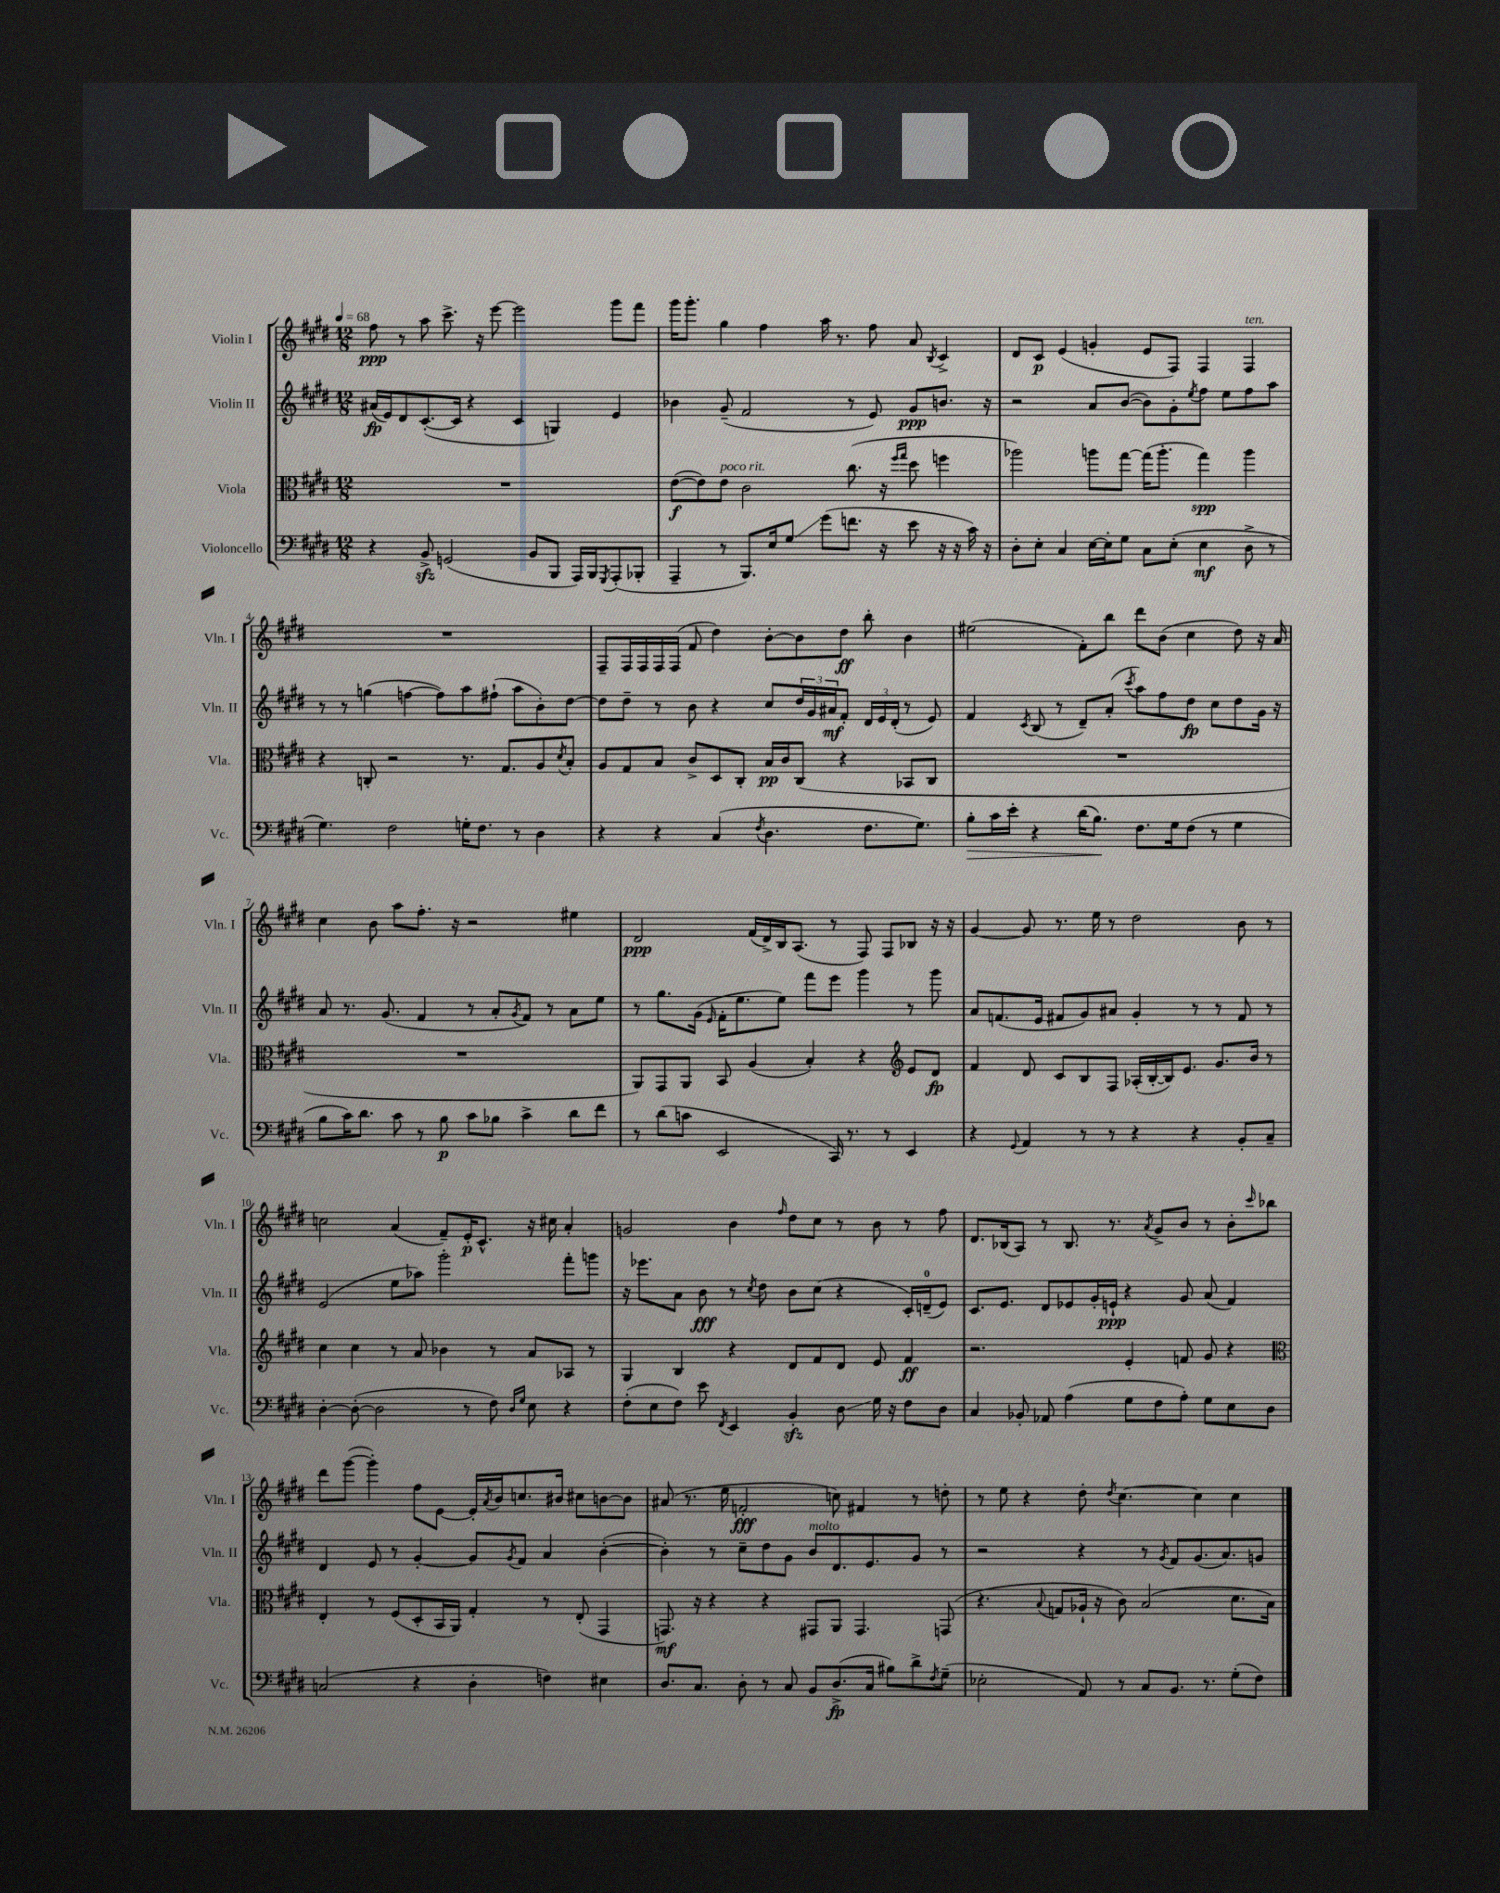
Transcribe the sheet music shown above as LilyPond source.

<<
\new StaffGroup <<
\new Staff = "s0" \with { instrumentName = "Violin I" shortInstrumentName = "Vln. I" } {
    \clef treble \key e \major \numericTimeSignature \time 12/8 \tempo 4 = 68
    fis''8\ppp r8 a''8 cis'''8.-> r16 e'''8~ e'''2 gis'''8 fis'''8 |
    gis'''16 gis'''8.-. gis''4 fis''4 a''16 r8. fis''8 a'8 \acciaccatura { b8 } cis'4-> |
    dis'8 cis'8\p e'4( g'4-. e'8 fis8) fis4 fis4^\markup { \italic "ten." } |
    R1. |
    fis8-- fis16 fis16 fis16 fis16( fis'8 dis''4) b'8~-. b'8 dis''8\ff b''8-. b'4 |
    eis''2( fis'8-.) b''8 dis'''8 b'8( cis''4 dis''8) r16 a'16 |
    cis''4 b'8 a''8 fis''8.-. r16 r2 eis''4 |
    dis'2\ppp fis'16( dis'16->) b16 a8.( r8 fis8) fis8 bes8 r16 r16 |
    gis'4~ gis'8 r8. e''16 r8 dis''2 b'8 r8 |
    c''2 a'4( fis'8--) e'16-.\p cis'8.-^ r16 cis''16 a'4-. |
    g'2 b'4 \grace { fis''16 } dis''8 cis''8 r8 b'8 r8 fis''8 |
    dis'8. bes16( a8) r8 bes8. r8. \acciaccatura { a'8 } gis'8-> b'8 r8 b'8-. \grace { cis'''16 } bes''8 |
    dis'''8 gis'''8~( gis'''4-.) fis''8 e'8~ e'16-. \acciaccatura { a'8 } b'16 c''8. bis'16 cis''8 b'8~ b'8 |
    ais'8( r8. e''16 f'2-.\fff c''8) fis'4 r8 d''8-. |
    r8 e''8 r4 dis''8-. \acciaccatura { dis''8 } cis''4.~ cis''4 cis''4 \bar "|." |
}
\new Staff = "s1" \with { instrumentName = "Violin II" shortInstrumentName = "Vln. II" } {
    \clef treble \key e \major \numericTimeSignature \time 12/8
    ais'16\fp( e'16) dis'8 cis'8.~-.( cis'16 r4 cis'4 g4) e'4 |
    bes'4 gis'8--( fis'2 r8 e'8) gis'8\ppp b'8. r16 |
    r2 a'8 b'8~( b'8) gis'8-. \acciaccatura { e''8 } fis''8 e''8 fis''8 a''8 |
    r8 r8 g''4( f''4~ f''8) a''8 fis''8-!( a''8 b'8-.) dis''8~ |
    dis''8 dis''8-- r8 b'8 r4 cis''8 \tuplet 3/2 { dis''16 gis'16 ais'16\mf } fis'8-. \tuplet 3/2 { dis'16 e'16 dis'16-.( } r8 e'8) |
    fis'4 \acciaccatura { cis'8 } b8( r8 dis'8--) a'8-.( \acciaccatura { cis'''8 } a''8) fis''8 dis''8\fp cis''8 dis''8 gis'16 r16 |
    a'8 r8. gis'8.( fis'4 r8 a'8-. \acciaccatura { gis'8 } fis'8) r8 a'8 e''8 |
    r8 gis''8. gis'16( \grace { e'16 } fis'16-. e''8. e''8) fis'''8 e'''8 gis'''4 r8 gis'''8 |
    a'8 f'8.( e'16 fis'8 gis'8) ais'8 gis'4-. r8 r8 fis'8 r8 |
    e'2( e''8 aes''8) gis'''2-. fis'''8-. g'''8 |
    r16 ees'''8. a'8 b'8\fff r8 \acciaccatura { cis''8 } dis''8 b'8 cis''8( r4 cis'16-.) d'16-0--( e'8) |
    cis'8. e'8. dis'8 ees'8 gis'16-. e'16-!\ppp r4 gis'8 a'8( fis'4) |
    dis'4 e'8 r8 gis'4~-. gis'8 \acciaccatura { gis'8 } fis'8 a'4 b'4~-.( |
    b'4-.) r8 cis''8-- dis''8 gis'8 b'8^\markup { \italic "molto" } dis'8. e'8. gis'8 r8 |
    r2 r4 r8 \acciaccatura { gis'8 } fis'8 gis'8.( a'8.) g'8 \bar "|." |
}
\new Staff = "s2" \with { instrumentName = "Viola" shortInstrumentName = "Vla." } {
    \clef alto \key e \major \numericTimeSignature \time 12/8
    R1. |
    e'8~\f( e'8) e'8^\markup { \italic "poco rit." } cis'2 cis''8.( r16 \grace { fis''16 gis''16 } dis''8 f''4 |
    aes''2) a''8 gis''8~ gis''16( a''8.-. gis''4\spp) a''4 |
    r4 c8-. r2 r8. gis8. a8 \acciaccatura { dis'8 } b8-. |
    a8 gis8 b8 cis'8-> dis8 cis8-. b16\pp cis'16 cis8( r4 bes,8 cis8 |
    R1. |
    R1. |
    a,8) gis,8 a,8 b,8 a4( b4-.) r4 \clef treble e'8 dis'8\fp |
    fis'4 dis'8 cis'8 b8 fis8 aes16-.( b16~-. b16) e'8. gis'8. b'16 r8 |
    cis''4 cis''4 r8 a'8 bes'4 r8 a'8 aes8 r8 |
    gis4 b4 r4 dis'8 fis'8 dis'8 e'8 fis'4\ff |
    r2. e'4-. f'8 gis'8 r4 |
    \clef alto e4-. r8 fis8( dis8-. b,16 a,16) gis4-. r8 e8-.( gis,4 |
    g,8.\mf) r16 r4 r4 gis,8 a,8 gis,4. g,8( |
    r4. \appoggiatura { b8 } g8 aes16-! r16 cis'8) b2( dis'8. b16) \bar "|." |
}
\new Staff = "s3" \with { instrumentName = "Violoncello" shortInstrumentName = "Vc." } {
    \clef bass \key e \major \numericTimeSignature \time 12/8
    r4 b,8->\sfz g,2( b,8 b,,8 a,,16) b,,16 \acciaccatura { gis,,8 } a,,8-.( bes,,8-. |
    a,,4-- r8 b,,8.) e16 gis8\glissando gis'8( f'8. r16 e'8 r16 r16 cis'16) r16 |
    dis8-. e8-. cis4 e16~ e16-. gis8 cis8 e8-.( e4\mf dis8-> r8 |
    gis4.) fis2 g16-. fis8. r8 dis4 |
    r4 r4 cis4( \acciaccatura { fis8 } dis4. fis8. gis8.) |
    b8-.\> cis'16 e'16-. r4 dis'16( b8.\!) fis8. gis16 fis8( r8 gis4 |
    b8 cis'16) dis'8. cis'8 r8 b8\p cis'8 bes8 cis'4-> dis'8 fis'8 |
    r8 dis'8( c'8 e,2 cis,16) r8. r8 e,4 |
    r4 \appoggiatura { gis,8 } a,4 r8 r8 r4 r4 b,8-. cis8-- |
    dis4~-. dis8~-.( dis2 r8 fis8) \grace { dis16 gis16 } e8 r4 |
    fis8-.( e8 fis8) e'8 \acciaccatura { fis,8 } e,4 b,4-.\sfz dis8\glissando gis16 r16 fis8 dis8 |
    cis4 bes,8-. aes,8 a4( gis8 fis8 a8-.) gis8 e8 dis8 |
    c2( r4 dis4-. f4) eis4 |
    dis8. cis8. dis8-. r8 cis8 b,8 dis8.->\fp( cis16 bis8) dis'8-> \acciaccatura { fis8 } gis8--( |
    ees2-. a,8) r8 cis8 b,8. r8. gis8-.( fis8) \bar "|." |
}
>>
>>
